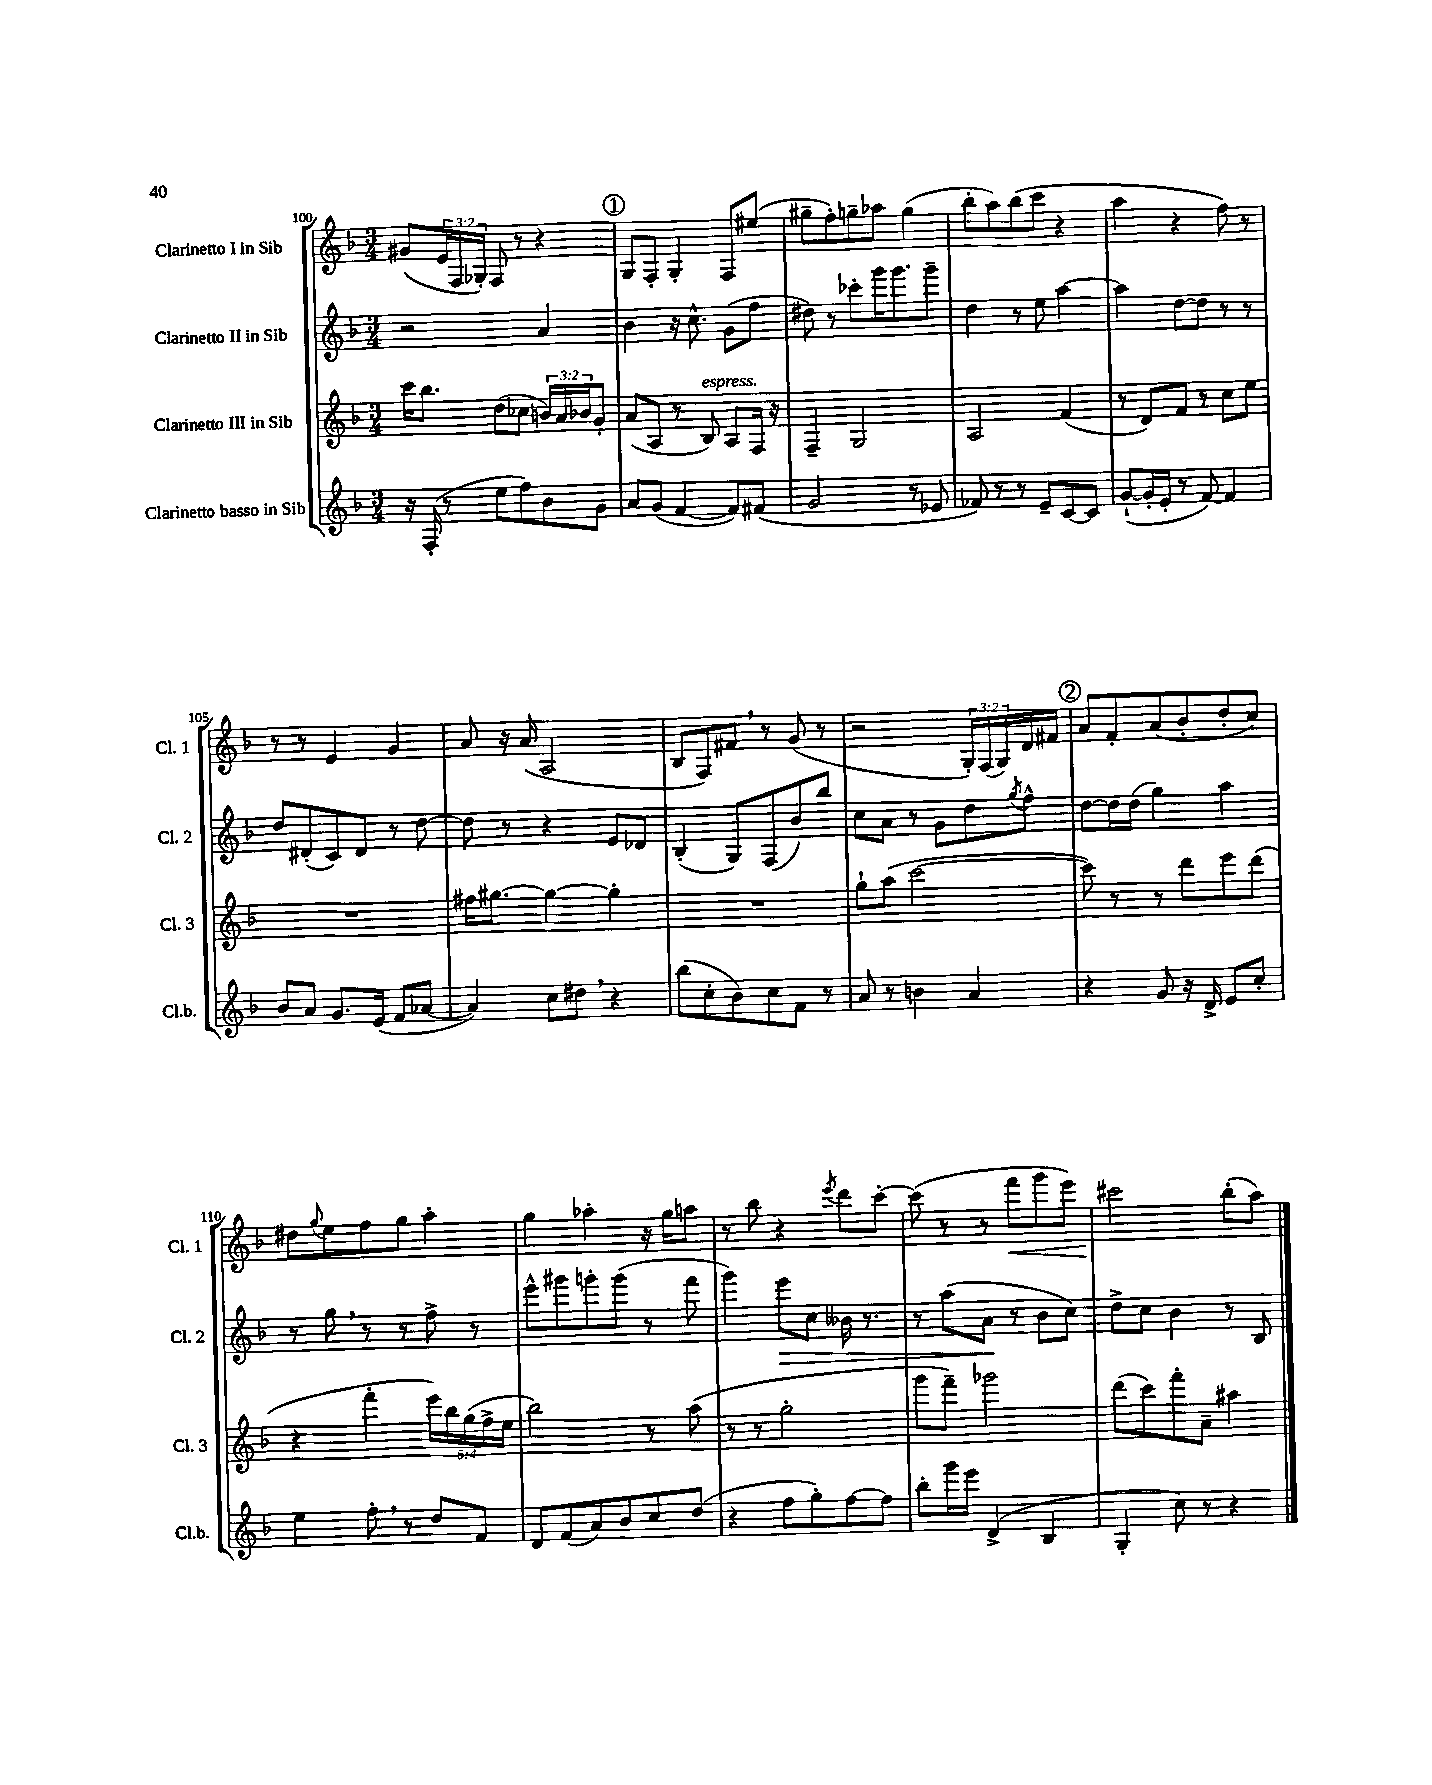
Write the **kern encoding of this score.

**kern	**kern	**kern	**dynam	**kern	**dynam
*part4	*part3	*part2	*part2	*part1	*part1
*staff4	*staff3	*staff2	*staff2	*staff1	*staff1
*I"Clarinetto basso in Sib	*I"Clarinetto III in Sib	*I"Clarinetto II in Sib	*	*I"Clarinetto I in Sib	*
*I'Cl.b.	*I'Cl. 3	*I'Cl. 2	*	*I'Cl. 1	*
*clefG2	*clefG2	*clefG2	*	*clefG2	*
*k[b-]	*k[b-]	*k[b-]	*	*k[b-]	*
*M3/4	*M3/4	*M3/4	*	*M3/4	*
=100	=100	=100	=100	=100	=100
16r	16ccc\KL	2r	.	(8g#X/L	.
(16F'/	8.bb-\J	.	.	.	.
8r	.	.	.	24e/L	.
.	.	.	.	24F/	.
.	.	.	.	24G-X'/JJ)	.
8ee\L	(8dd\L	.	.	8F/	.
8ff\)	8cc-X\J	.	.	8r	.
8b-\	24bn/LL)	4a/	.	4r	.
.	24a/	.	.	.	.
.	24b-X/J	.	.	.	.
8g\J	8g'/J	.	.	.	.
!!LO:REH:place=s1:t=1
=101	=101	=101	=101	=101	=101
8a/L	(8a/L	4b-\	.	8G/L	.
(8g/J	8A/J	.	.	8F'/J	.
[4f/	8r	16r	.	4G'/	.
.	.	8.cc^^\	.	.	.
!	!LO:TX:a:i:t=espress.	!	!	!	!
.	8B-/)	.	.	.	.
8f/L])	8A/L	(8g\L	.	8F/L	.
(8f#X/J	16F/Jk	8ff\J	.	(8ee#X/J	.
.	16r	.	.	.	.
=102	=102	=102	=102	=102	=102
2g/	4F~/	8dd#X\)	.	8gg#X~\L	.
.	.	8r	.	8ff'\)	.
.	2G/	8ccc-X'\L	.	8ggn~\	.
.	.	16ggg\K	.	8aa-X\J	.
.	.	8.ggg\	.	.	.
8r	.	.	.	(4gg\	.
8e-X/	.	8ggg~\J	.	.	.
=103	=103	=103	=103	=103	=103
8f-X/)	2A/	4dd\	.	8bb-'\L	.
8r	.	.	.	8aa\)	.
8r	.	8r	.	(8bb-\	.
8e~/L	.	8ee\	.	8ccc\J	.
[8c/	(4f/	[4aa\	.	4r	.
8c/J]	.	.	.	.	.
=104	=104	=104	=104	=104	=104
([8g`/L	8r	4aa\]	.	4aa\	.
16g'/L]	8d/L)	.	.	.	.
16e'/JJ	.	.	.	.	.
8r	8f/J	[8dd\L	.	4r	.
[8f/)	8r	8dd\J]	.	.	.
4f/]	8cc\L	8r	.	8ff\)	.
.	8ee\J	8r	.	8r	.
!!LO:LB:g=z
=105	=105	=105	=105	=105	=105
8b-/L	2.r	8dd/L	.	8r	.
8a/J	.	(8d#X'/	.	8r	.
8.g/L	.	8c/)	.	4e/	.
.	.	8d#/J	.	.	.
(16e/Jk	.	.	.	.	.
8f/L	.	8r	.	4g/	.
[8a-X/J	.	[8dd\	.	.	.
=106	=106	=106	=106	=106	=106
4a-/])	16ff#X\KL	8dd\]	.	8a/	.
.	[8.gg#X\J	.	.	.	.
.	.	8r	.	16r	.
.	.	.	.	(16a/	.
8cc\L	4gg#\_	4r	.	2A/	.
8dd#X,\J	.	.	.	.	.
4r	4gg#'\]	8e/L	.	.	.
.	.	8d-X/J	.	.	.
=107	=107	=107	=107	=107	=107
(8bb-\L	2.r	(4B-'/	.	8B-/L	.
8cc'\	.	.	.	8F/)	.
8b-\)	.	8G/L)	.	8f#X,/J	.
8cc\	.	(8F/	.	8r	.
8f\J	.	8b-/)	.	(8g/	.
8r	.	8bb-/J	.	8r	.
=108	=108	=108	=108	=108	=108
8a/	8gg`\L	8cc\L	.	2r	.
8r	(8aa\J	8a\J	.	.	.
4bn\	[2ccc\	8r	.	.	.
.	.	8g\L	.	.	.
4a/	.	8dd\	.	24G'/LL)	.
.	.	.	.	(24F/	.
.	.	.	.	24G/)	.
.	.	8qgg/	.	.	.
.	.	8ff^^\J	.	16d/	.
.	.	.	.	16f#X/JJ	.
!!LO:REH:place=s1:t=2
=109	=109	=109	=109	=109	=109
4r	8ccc\])	[8dd\L	.	8a/L	.
.	8r	16dd\L]	.	8f'/	.
.	.	(16dd\JJ	.	.	.
8g/	8r	4gg\)	.	(8a/	.
16r	8ddd\L	.	.	8b-'/	.
16d^/	.	.	.	.	.
8e/L	8eee\	4aa\	.	8dd'/	.
8cc'/J	(8ddd\J	.	.	8cc/J)	.
!!LO:LB:g=z
=110	=110	=110	=110	=110	=110
4ee\	4r	8r	.	8dd#X\L	.
.	.	.	.	8qqgg/	.
.	.	8gg,\	.	8ee\	.
8ff',\	4fff'\	8r	.	8ff\	.
8r	.	8r	.	8gg\J	.
8dd/L	20eee\LL)	8ff^\	.	4aa'\	.
.	20bb-\	.	.	.	.
.	(20gg\	.	.	.	.
8f/J	.	8r	.	.	.
.	20ff^\	.	.	.	.
.	20ee\JJ	.	.	.	.
=111	=111	=111	=111	=111	=111
8d/L	2bb-\)	8eee^^\L	.	4gg\	.
(8f/	.	8ggg#X\	.	.	.
8a/)	.	8gggn'\	.	4aa-X'\	.
8b-/	.	(8ggg\J	.	.	.
8cc/	8r	8r	.	16r	.
.	.	.	.	16gg\KL	.
(8dd/J	(8aa\	8fff\	.	8aan\J	.
=112	=112	=112	=112	=112	=112
4r	8r	4ggg\)	.	8r	.
.	8r	.	.	8bb-\	.
!	!	!	!LO:HP:b	!	!
8ff\L	2gg'\	8eee\L	>	4r	.
8gg'\)	.	8cc\J	.	.	.
.	.	.	.	8qeee/	.
[8ff\	.	16b--X\	.	8ddd\L	.
.	.	8.r	.	.	.
8ff\J]	.	.	.	[8ccc'\J	.
=113	=113	=113	=113	=113	=113
8bb-'\L	8ggg\L	8r	.	(8ccc\]	.
16ggg\L	8fff~\J)	(8aa\L	.	8r	.
16eee\JJ	.	.	.	.	.
(4d^/	2ggg-X\	8a\J	.	8r	.
!	!	!	!	!	!LO:HP:b
.	.	8r	]	8fff\L	<
4B-/	.	8b-\L	.	8ggg\	.
.	.	8cc\J)	.	8eee\J)	.
=114	=114	=114	=114	=114	=114
4G'/	(8ddd\L	8dd^\L	.	2ccc#X\	.
.	8ccc\)	8cc\J	.	.	.
8cc\)	8fff'\	4b-\	.	.	.
8r	8a~\J	.	.	.	.
4r	4aa#X\	8r	.	(8bb-'\L	[
.	.	8B-/	.	8aa\J)	.
==	==	==	==	==	==
*-	*-	*-	*-	*-	*-
